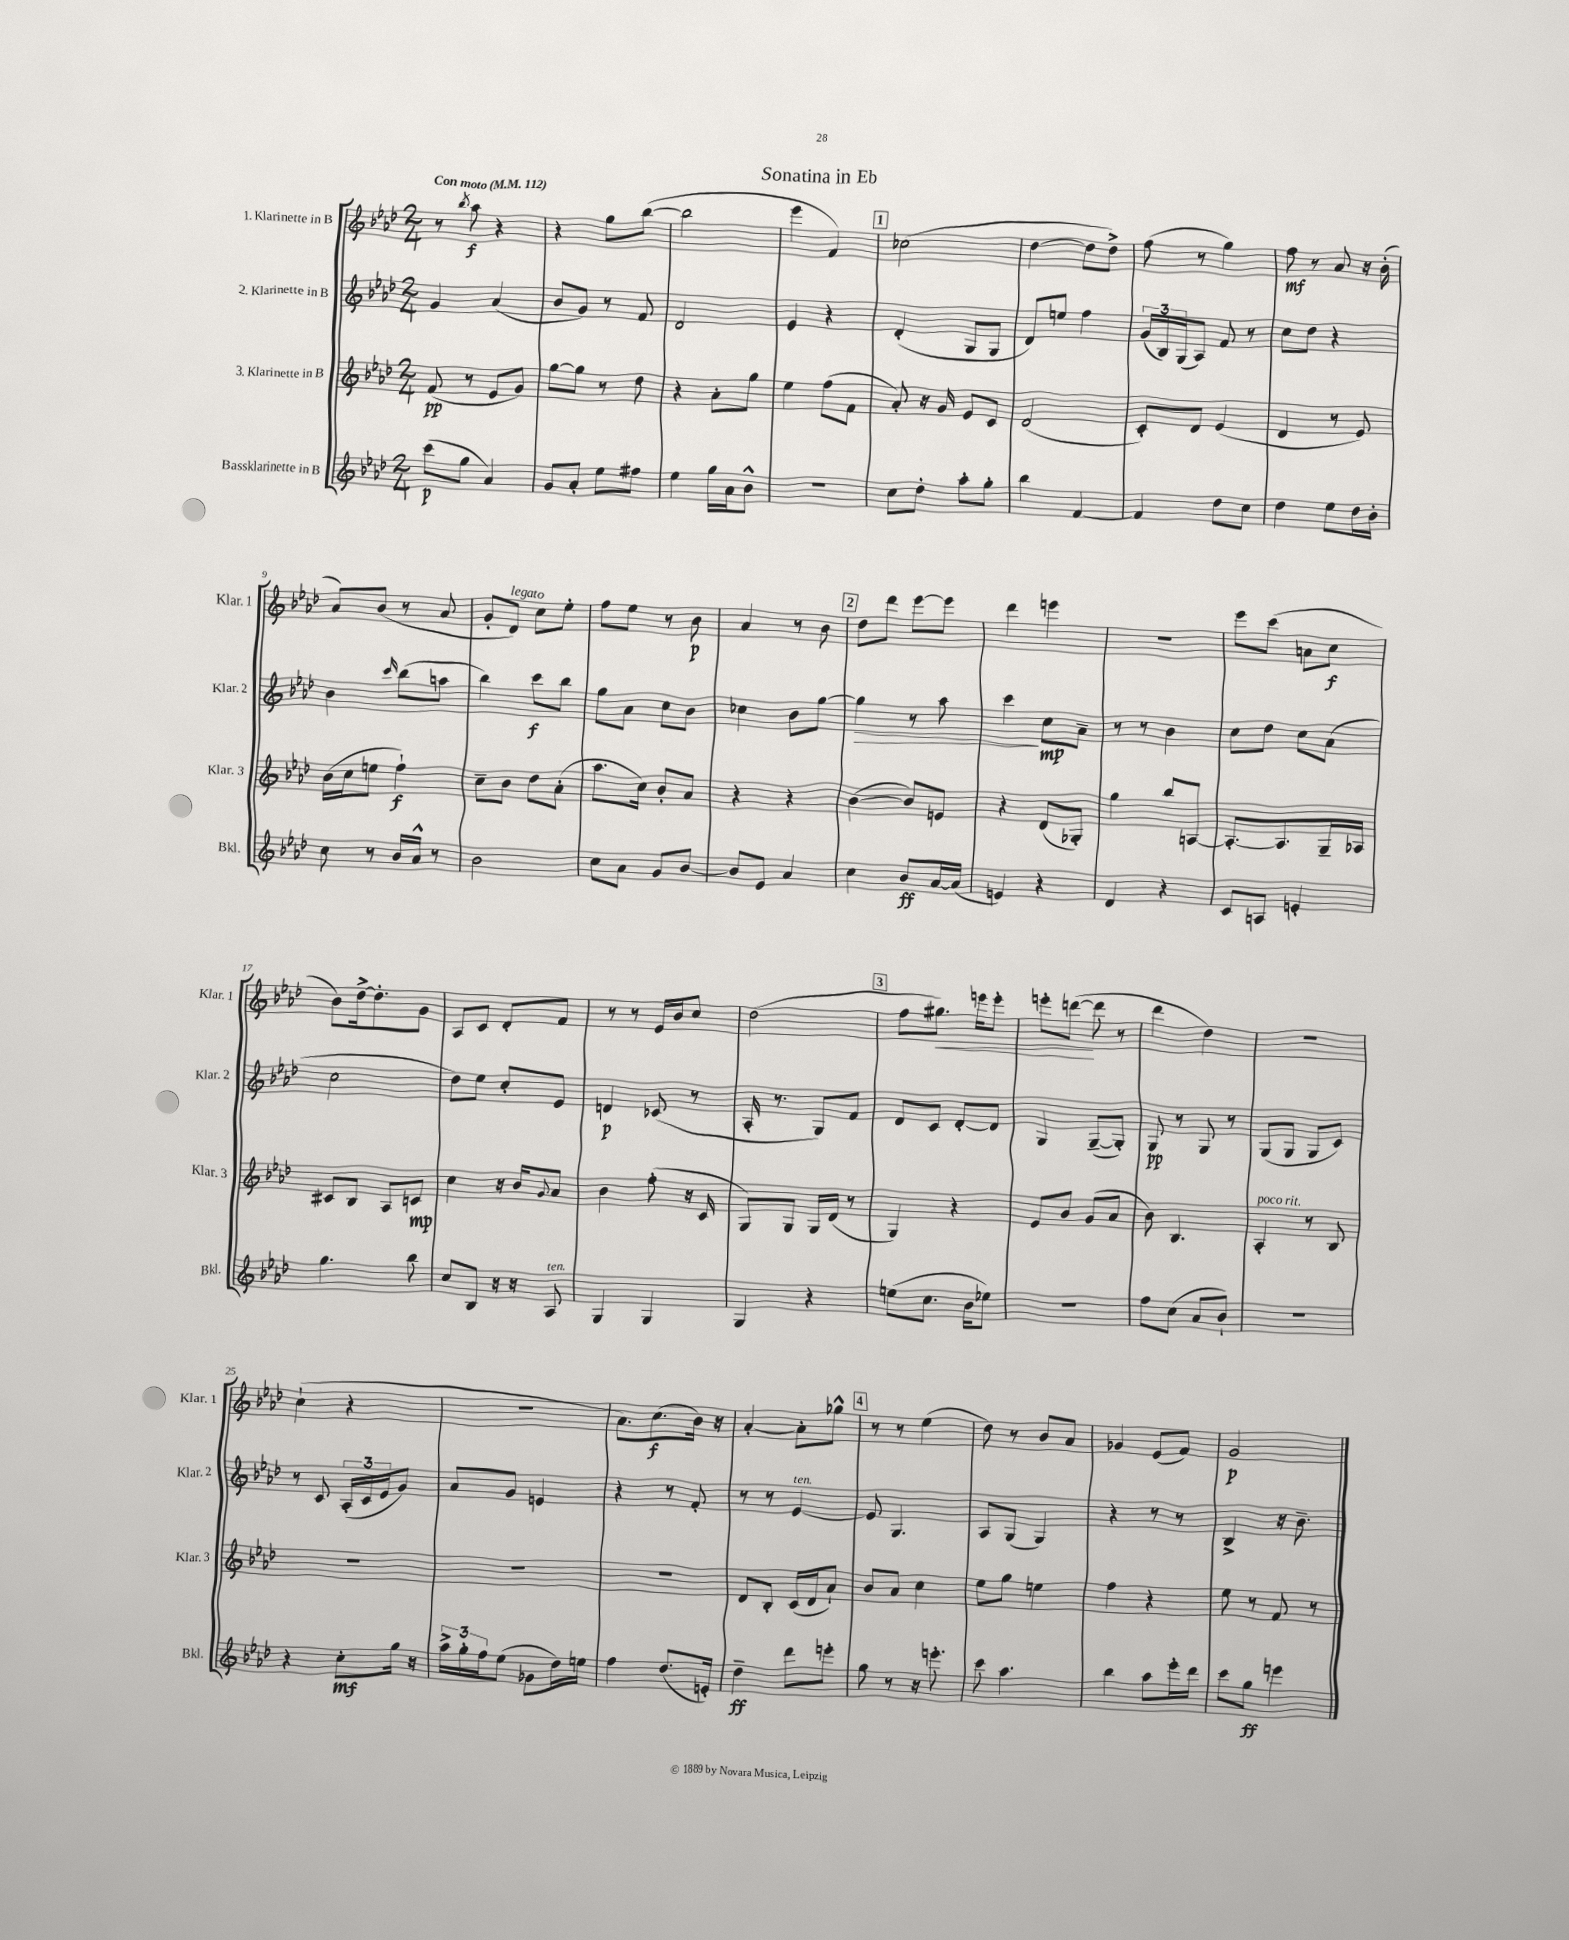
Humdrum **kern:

**kern	**kern	**kern	**kern
*staff4	*staff3	*staff2	*staff1
*clefG2	*clefG2	*clefG2	*clefG2
*k[b-e-a-d-]	*k[b-e-a-d-]	*k[b-e-a-d-]	*k[b-e-a-d-]
*M2/4	*M2/4	*M2/4	*M2/4
*MM112	*MM112	*MM112	*MM112
(8ccc	(8f	4g	8r
.	.	.	8qbb-
8gg	8r	.	8aa-
4a-)	8e-	(4a-	4r
.	8g)	.	.
=	=	=	=
8g	[8gg	8b-	4r
8a-'	8gg]	8g)	.
8ee-	8r	8r	8gg
8ff#	8dd-	8f	([8bb-
=	=	=	=
4ee-	4r	2d-	2bb-]
16gg	8a-'	.	.
16a-	.	.	.
8b-^^	8gg	.	.
=	=	=	=
2r	4ee-	4e-	4eee-
.	(8ff	4r	4f)
.	8f	.	.
=	=	=	=
8cc	8a-')	(4d-'	(2cc-
8dd-'	16r	.	.
.	16g	.	.
8aa-'	8e-	8G	.
8gg'	8c	8G	.
=	=	=	=
4bb-	(2d-	8d-)	[4dd-
.	.	8ee	.
[4f	.	4ff	8dd-]
.	.	.	8dd-^)
=	=	=	=
4f]	8c')	(24g	(8ff
.	.	24B-)	.
.	.	(24G	.
.	8d-	8A-)	8r
8dd-	(4e-	8f	4gg)
8cc	.	8r	.
=	=	=	=
4dd-	4d-	8cc	8ff
.	.	8dd-	8r
8ee-	8r	4r	8a-
16dd-	8e-)	.	16r
16b-'	.	.	(16b-'
=	=	=	=
8cc	(16b-	4b-	8a-)
.	16cc	.	.
8r	8ee	.	(8b-
.	.	16qqccc	.
16b-	4ff`)	(8bb-	8r
16a-^^	.	.	.
8r	.	8aa	8a-
=	=	=	=
2b-	8cc~	4bb-)	8g'
.	8b-	.	8d-)
.	8dd-	8ccc	8cc
.	(8a-'	8bb-	8ee-'
=	=	=	=
8cc	8.aa-	8gg	8ff
8a-	.	8a-	8ee-
.	16cc)	.	.
8g	8b-'	8cc	8r
[8b-	8a-	8b-	8b-
=	=	=	=
8b-]	4r	4cc-	4a-
8e-	.	.	.
4a-	4r	8b-	8r
.	.	[8gg	8b-
=	=	=	=
4cc	([4b-	4gg]	8dd-
.	.	.	8ddd-
8b-	8b-])	8r	[8eee-
[16a-	8e	8aa-	8eee-]
(16a-]	.	.	.
=	=	=	=
4e)	4r	4ccc	4ddd-
4r	(8d-	8cc	4eee
.	8G-')	8a-~	.
=	=	=	=
4d-	4gg	8r	2r
.	.	8r	.
4r	8bb-	4b-	.
.	[8A	.	.
=	=	=	=
8c	8.A'_	8cc	8eee-
8A	.	8dd-	(8ccc
.	8.A]	.	.
4e'	.	8cc	8a
.	16G~	(8a-	8cc
.	16A-	.	.
=	=	=	=
4.gg	8c#	2cc	8b-)
.	8B-	.	[16dd-^
.	.	.	8.dd-']
.	8A-	.	.
8bb-	8c	.	8g
=	=	=	=
8cc	4cc	8dd-)	8A-
8B-	.	8ee-	8c
16r	16r	8cc'	8d-'
16r	16b-	.	.
.	8qqg	.	.
8A-	8a-	8e-	8f
=	=	=	=
4G	4b-	4d	8r
.	.	.	8r
4G	(8ff'	(8c-	16e-
.	.	.	16b-
.	16r	8r	8cc
.	16c	.	.
=	=	=	=
4G	8G)	16A-'	(2dd-
.	.	8.r	.
.	8G	.	.
4r	16G	8G)	.
.	(16d-	.	.
.	8r	8f	.
=	=	=	=
(8ee	4G)	8d-	8ff
8.cc	.	8c	8.gg#)
.	4r	[8d-'	.
16b-	.	.	16eee
8ee-)	.	8d-]	8eee'
=	=	=	=
2r	8e-	4G	8eee'
.	8b-	.	([8ddd
.	(8g	([8G~	8ddd]
.	8a-	8G'])	8r
=	=	=	=
8ff	8b-)	8G	4ddd-
(8cc	4.B-	8r	.
8a-	.	8G	4dd-)
8b-`)	.	8r	.
=	=	=	=
2r	4A-'	(8G	2r
.	.	8G	.
.	8r	8G	.
.	8B-	8c)	.
=	=	=	=
4r	2r	8r	(4cc`
.	.	8c	.
8cc'	.	(24A-'	4r
.	.	24c	.
.	.	24e-	.
16gg	.	8g)	.
16r	.	.	.
=	=	=	=
24aa-^	2r	8a-	2r
24gg'	.	.	.
24ff	.	.	.
(8ee-	.	8g	.
8g-	.	4e	.
16dd-)	.	.	.
16ee	.	.	.
=	=	=	=
4ff	2r	4r	8.a-)
.	.	.	(8.cc
(8.dd-	.	8r	.
.	.	8f'	16b-)
16e')	.	.	16r
=	=	=	=
4dd-~	8d-	8r	[4a-'
.	8B-'	8r	.
8ddd-	(16c	[4e-	8a-']
.	16d-	.	.
8eee'	8a-`)	.	8gg-^^
=	=	=	=
8gg	8b-	8e-]	8r
8r	8a-	4.G	8r
16r	4cc	.	(4ee-
8.eee'	.	.	.
=	=	=	=
8ccc	8ee-	8A-	8dd-)
4.aa-	8gg	(8G	8r
.	4ee	4G)	8b-
.	.	.	8a-
=	=	=	=
4bb-	4ff	4r	4g-
8aa-	4r	8r	(8e-
16eee-'	.	8r	8f)
16ddd-	.	.	.
=	=	=	=
8ccc	8ee-	4B-^	2g
8gg	8r	.	.
4eee	8f	16r	.
.	.	8.b-~	.
.	8r	.	.
==	==	==	==
*-	*-	*-	*-
